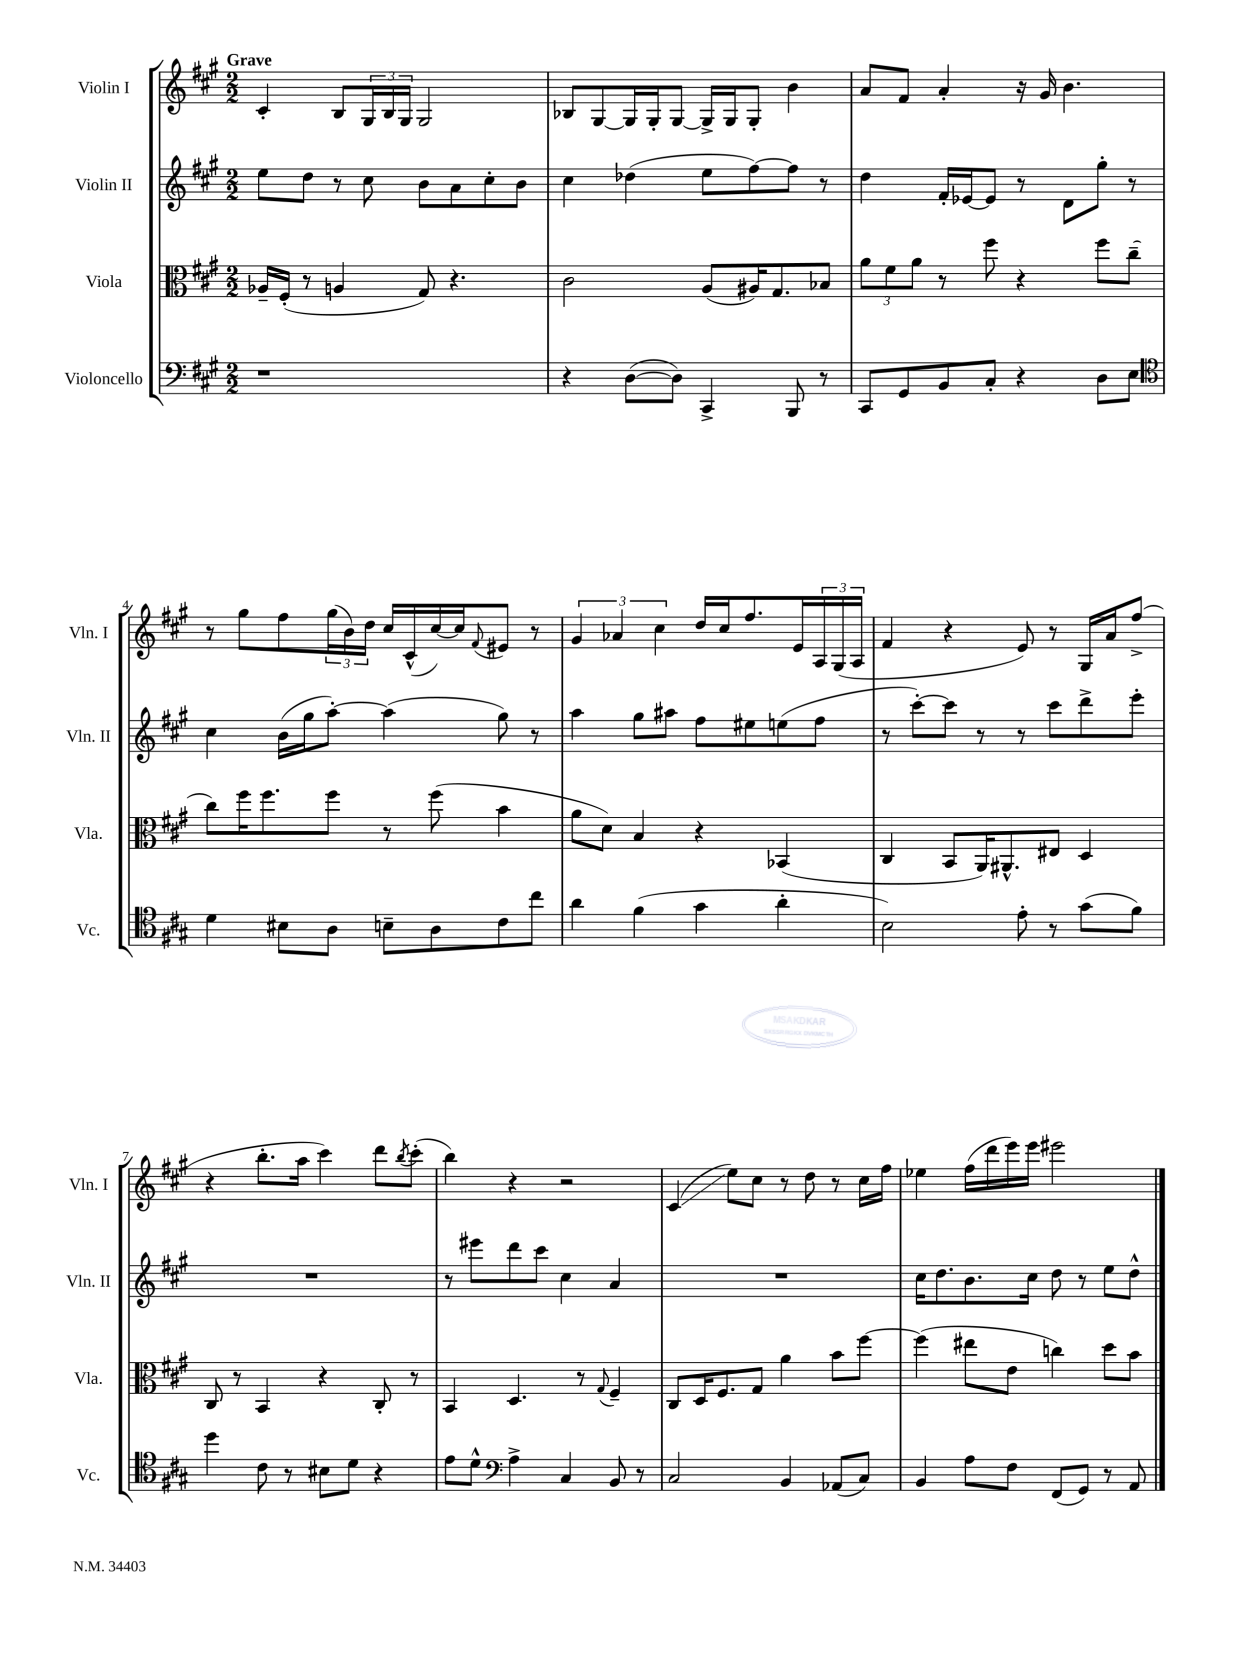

**kern	**kern	**kern	**kern
*staff4	*staff3	*staff2	*staff1
*clefF4	*clefC3	*clefG2	*clefG2
*k[f#c#g#]	*k[f#c#g#]	*k[f#c#g#]	*k[f#c#g#]
*M2/2	*M2/2	*M2/2	*M2/2
1r	16A-~	8ee	4c#'
.	(16F#'	.	.
.	8r	8dd	.
.	4A	8r	8B
.	.	8cc#	24G#
.	.	.	24B
.	.	.	24G#
.	8G#)	8b	2G#
.	4.r	8a	.
.	.	8cc#'	.
.	.	8b	.
=	=	=	=
4r	2c#	4cc#	8B-
.	.	.	[8G#
([8D	.	(4dd-	16G#]
.	.	.	16G#'
8D])	.	.	[8G#
4CC#^	(8A	8ee	16G#^]
.	.	.	16G#
.	16A#)	[8ff#)	8G#'
.	8.G#	.	.
8BBB	.	8ff#]	4b
8r	8B-	8r	.
=	=	=	=
8CC#	12a	4dd	8a
.	12f#	.	.
8GG#	.	.	8f#
.	12a	.	.
8BB	8r	16f#'	4a'
.	.	[16e-	.
8C#'	8ff#	8e-]	.
4r	4r	8r	16r
.	.	.	16g#
.	.	8d	4.b
8D	8ff#	8gg#'	.
8E	(8cc#~	8r	.
=	=	=	=
*clefC4	*	*	*
4d	8cc#)	4cc#	8r
.	16ff#	.	8gg#
.	8.ff#	.	.
8B#	.	(16b	8ff#
.	.	16gg#	.
8A	8ff#	[8aa')	(24gg#
.	.	.	24b)
.	.	.	24dd
8B~	8r	(4aa]	16cc#
.	.	.	(16c#^^
8A	(8ff#	.	[16cc#)
.	.	.	16cc#]
.	.	.	8qqf#
8c#	4b	8gg#)	8e#
8cc#	.	8r	8r
=	=	=	=
4a	8a	4aa	6g#
.	8d)	.	.
.	.	.	6a-
(4f#	4B	8gg#	.
.	.	.	6cc#
.	.	8aa#	.
4g#	4r	8ff#	16dd
.	.	.	16cc#
.	.	8ee#	8.ff#
4a'	(4BB-	(8ee	.
.	.	.	16e
.	.	8ff#	24A
.	.	.	(24G#
.	.	.	24A
=	=	=	=
2B)	4C#	8r	4f#
.	.	[8ccc#')	.
.	8BB	8ccc#]	4r
.	16AA)	8r	.
.	8.AA#^^	.	.
8e'	.	8r	8e)
8r	8E#	8ccc#	8r
(8g#	4D	8ddd^	16G#
.	.	.	16a
8f#)	.	8eee'	(8ff#^
=	=	=	=
4dd	8C#	1r	4r
.	8r	.	.
8c#	4BB	.	8.bb'
8r	.	.	.
.	.	.	16aa
8B#	4r	.	4ccc#)
8d	.	.	.
4r	8C#'	.	8ddd
.	.	.	8qbb
.	8r	.	(8ccc#'
=	=	=	=
8e	4BB	8r	4bb)
8d^^	.	8eee#	.
*clefF4	*	*	*
4A^	4.D	8ddd	4r
.	.	8ccc#	.
4C#	.	4cc#	2r
.	8r	.	.
.	8qqG#	.	.
8BB	4F#~	4a	.
8r	.	.	.
=	=	=	=
2C#	8C#	1r	(4c#
.	16D	.	.
.	8.F#	.	.
.	.	.	8ee)
.	8G#	.	8cc#
4BB	4a	.	8r
.	.	.	8dd
(8AA-	8b	.	8r
8C#)	[8ff#	.	16cc#
.	.	.	16ff#
=	=	=	=
4BB	(4ff#]	16cc#	4ee-
.	.	8.dd	.
8A	8ee#	8.b	(16ff#
.	.	.	16ddd
8F#	8e	.	16eee)
.	.	16cc#	16eee
(8FF#	4cc)	8dd	2eee#
8GG#)	.	8r	.
8r	8dd	8ee	.
8AA	8b	8dd^^	.
==	==	==	==
*-	*-	*-	*-
